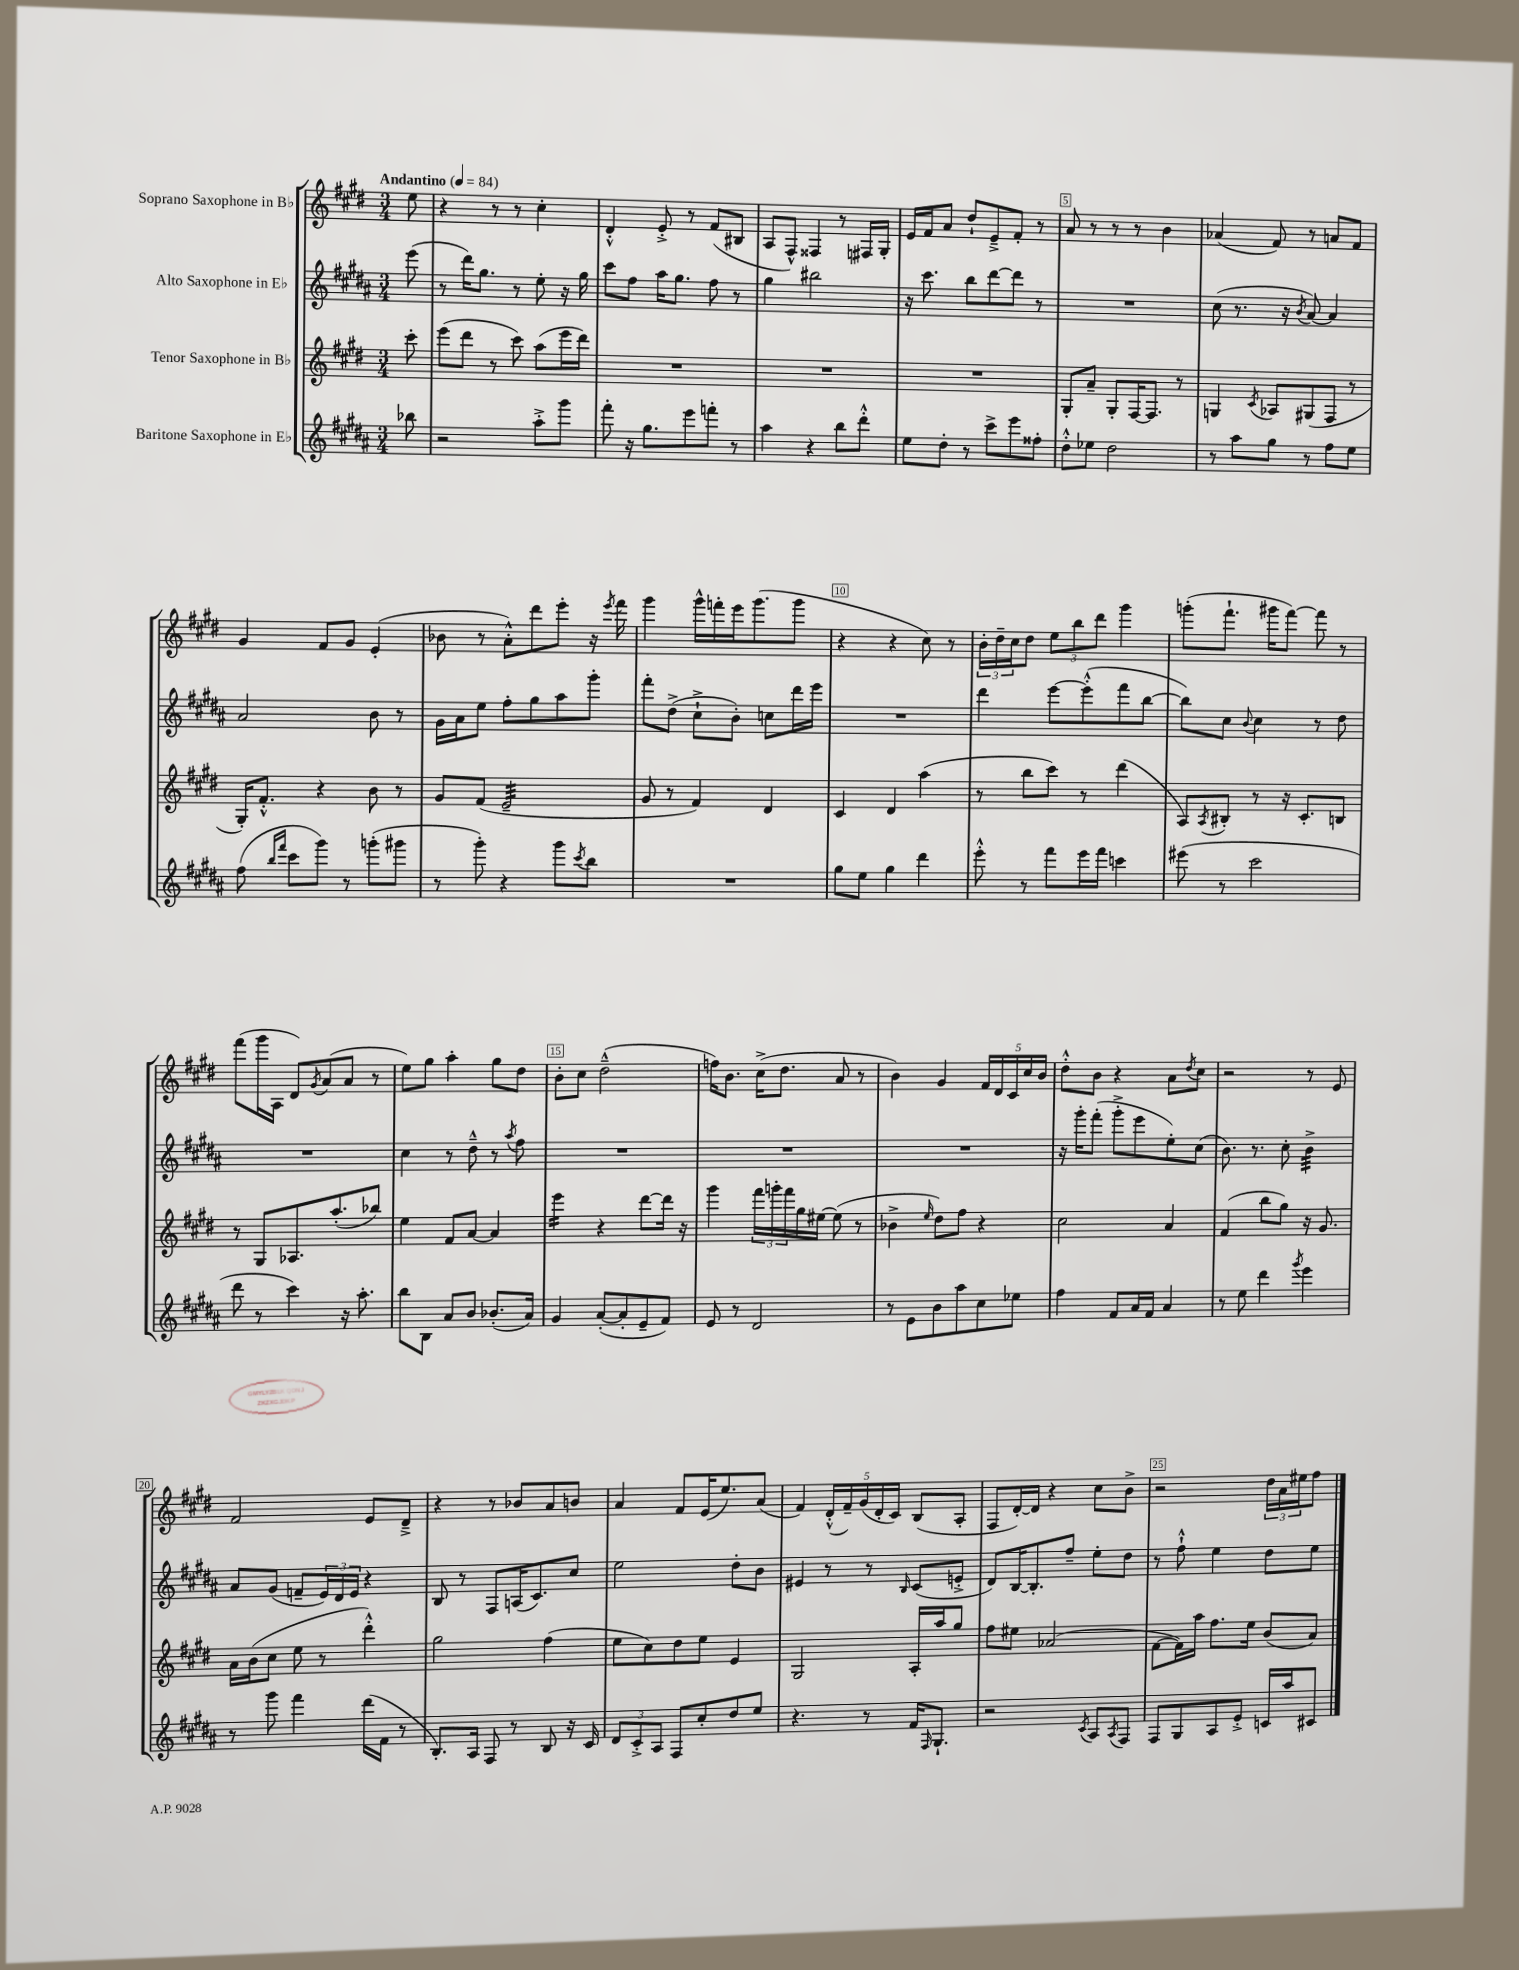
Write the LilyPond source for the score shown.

<<
\new StaffGroup <<
\new Staff = "s0" \with { instrumentName = "Soprano Saxophone in Bb" } {
    \clef treble \key e \major \numericTimeSignature \time 3/4 \partial 8 \tempo "Andantino" 4 = 84
    e''8 |
    r4 r8 r8 cis''4-. |
    dis'4-.-^ e'8-.-> r8 fis'8( bis8 |
    a8 fis8-^) fisis4 r8 fis16 gis16-. |
    e'16 fis'16 a'8 dis''8-! e'8---> fis'8-. r8 |
    a'8 r8 r8 r8 b'4 |
    aes'4( fis'8) r8 a'8 fis'8 |
    gis'4 fis'8 gis'8 e'4-.( |
    bes'8 r8 a'8-.-^) dis'''8 e'''8-. r16 \acciaccatura { e'''8 } fis'''16 |
    gis'''4 gis'''16-^ f'''16-. e'''16 gis'''8.( gis'''8 |
    r4 r4 cis''8) r8 |
    \tuplet 3/2 { b'16-. dis''16-- cis''16 } dis''8 \tuplet 3/2 { e''8 b''8 dis'''8 } gis'''4 |
    g'''8-.( fis'''8.-! gis'''16 fis'''8~) fis'''8 r8 |
    fis'''8( gis'''16 a16 dis'8) \acciaccatura { gis'8 } a'8( a'8 r8 |
    e''8) gis''8 a''4-. gis''8 dis''8 |
    b'8-. cis''8 dis''2---^( |
    f''16) b'8. cis''16->( dis''8. a'8 r8 |
    b'4) gis'4 \tuplet 5/4 { fis'16 dis'16 cis'16 cis''16 b'16 } |
    dis''8-.-^ b'8 r4 a'8 \acciaccatura { dis''8 } cis''8 |
    r2 r8 e'8 |
    fis'2 e'8 dis'8---> |
    r4 r8 bes'8 a'8 b'8 |
    a'4 fis'8 e'16( e''8.) a'8( |
    fis'4) \tuplet 5/4 { dis'16-.-^( fis'16--) gis'16( dis'16-. cis'16) } b8( a8-. |
    fis8 dis'16~-.) dis'16 r4 cis''8 b'8-> |
    r2 \tuplet 3/2 { dis''16 a'16 eis''16 } fis''8 \bar "|." |
}
\new Staff = "s1" \with { instrumentName = "Alto Saxophone in Eb" } {
    \clef treble \key b \major \numericTimeSignature \time 3/4 \partial 8
    e'''8( |
    r8 dis'''16) gis''8. r8 e''8-. r16 gis''16 |
    cis'''8 fis''8 ais''16 gis''8. fis''8 r8 |
    gis''4 bis''2 |
    r16 cis'''8. b''8 dis'''8~ dis'''8 r8 |
    R2. |
    cis''8( r8. r16 \acciaccatura { b'8 } ais'8~) ais'4 |
    ais'2 b'8 r8 |
    gis'16 ais'16 e''8 fis''8-. gis''8 ais''8 gis'''8-. |
    fis'''8-. dis''8->( cis''8-!-> b'8-.) c''8 dis'''16 e'''16 |
    R2. |
    dis'''4 e'''8~ e'''8-.-^( fis'''8 b''8~ |
    b''8) cis''8 \appoggiatura { b'8 } cis''4 r8 dis''8 |
    R2. |
    cis''4 r8 dis''8---^ r8 \acciaccatura { ais''8 } fis''8 |
    R2. |
    R2. |
    R2. |
    r16 gis'''16-. fis'''8-.( gis'''8-.-> e'''8 e''8-.) cis''8( |
    b'8.) r8. cis''8-. b'4:32-> |
    ais'8 gis'8( f'8-- \tuplet 3/2 { e'16) dis'16 e'16 } r4 |
    b8 r8 fis8 a16( cis'8.) cis''8 |
    e''2 dis''8-. b'8 |
    eis'4 r8 r8 \grace { b16 } cis'8( e'8-.-> |
    dis'8) b16~ b8.-. fis''8-- e''8-. dis''8 |
    r8 fis''8-!-^ e''4 dis''8 e''8 \bar "|." |
}
\new Staff = "s2" \with { instrumentName = "Tenor Saxophone in Bb" } {
    \clef treble \key e \major \numericTimeSignature \time 3/4 \partial 8
    cis'''8-. |
    e'''8( dis'''8 r8 cis'''8) a''8( e'''16 dis'''16) |
    R2. |
    R2. |
    R2. |
    gis8-. a'8-- gis8-. fis16~ fis8. r8 |
    g4 \acciaccatura { cis'8 } aes8 gis8( fis8 r8 |
    gis16-.) fis'8.-.-^ r4 b'8 r8 |
    gis'8 fis'8( e'2:32-- |
    gis'8 r8 fis'4) dis'4 |
    cis'4 dis'4 a''4( |
    r8 b''8 cis'''8) r8 dis'''4( |
    a8) \acciaccatura { a8 } bis8-. r8 r16 cis'8.-. b8 |
    r8 gis8 aes8. a''8.-.( bes''8) |
    e''4 fis'8 a'8~ a'4 |
    e'''4:16 r4 dis'''8~ dis'''16 r16 |
    gis'''4 \tuplet 3/2 { fis'''16 g'''16-. fis'''16 } gis''16 eis''16~ eis''8( r8 |
    bes'4-> \grace { e''16 } dis''8) fis''8 r4 |
    cis''2 a'4 |
    fis'4( b''8 gis''8) r16 gis'8. |
    a'16 b'16( cis''8 e''8 r8 dis'''4-.-^) |
    gis''2 fis''4( |
    e''8 cis''8) dis''8 e''8 e'4 |
    gis2 a16-. a''16 gis''8 |
    fis''8 eis''8 aes'2( |
    fis'8~ fis'16) a''16 fis''8. e''16 b'8( a'8) \bar "|." |
}
\new Staff = "s3" \with { instrumentName = "Baritone Saxophone in Eb" } {
    \clef treble \key b \major \numericTimeSignature \time 3/4 \partial 8
    bes''8 |
    r2 ais''8-.-> gis'''8 |
    fis'''8-. r16 gis''8. e'''8 f'''8-. r8 |
    ais''4 r4 b''8 dis'''8-.-^ |
    e''8 dis''8-. r8 cis'''8-> e'''8 fisis''8-. |
    dis''8-.-^ ees''8 dis''2 |
    r8 ais''8 gis''8 r8 fis''8 e''8 |
    fis''8( \grace { b''16 fis'''16 } cis'''8 gis'''8) r8 g'''8-.( gis'''8 |
    r8 gis'''8-.) r4 gis'''8 \acciaccatura { cis'''8 } b''8 |
    R2. |
    gis''8 e''8 gis''4 dis'''4 |
    e'''8-.-^ r8 fis'''8 e'''16 fis'''16 c'''4 |
    eis'''8( r8 cis'''2 |
    dis'''8 r8 cis'''4) r16 ais''8.-. |
    b''8 b8 ais'8 b'8 bes'8.-.( ais'16) |
    gis'4 ais'8~-.( ais'8-. e'8-- fis'8) |
    e'8 r8 dis'2 |
    r8 e'8 b'8 ais''8 cis''8 ees''8 |
    fis''4 fis'8 ais'16 fis'16 ais'4 |
    r8 e''8 dis'''4 \acciaccatura { gis'''8 } e'''4 |
    r8 gis'''8 fis'''4 dis'''16( fis'16 r8 |
    b8.-.) ais16 fis8 r8 b8 r16 cis'16 |
    \tuplet 3/2 { dis'8 cis'8-.-> ais8 } fis8 cis''8-. dis''8 e''8 |
    r4. r8 fis'16 \grace { fis16 } gis8.-! |
    r2 \acciaccatura { cis'8 } ais8 \acciaccatura { ais8 } fis8 |
    fis8 gis8 ais8 e'8-.-> c'16 ais''16 cis'8 \bar "|." |
}
>>
>>
\layout { \context { \Score \override BarNumber.break-visibility = ##(#f #t #t) barNumberVisibility = #(every-nth-bar-number-visible 5) \override BarNumber.stencil = #(make-stencil-boxer 0.1 0.3 ly:text-interface::print) } }
